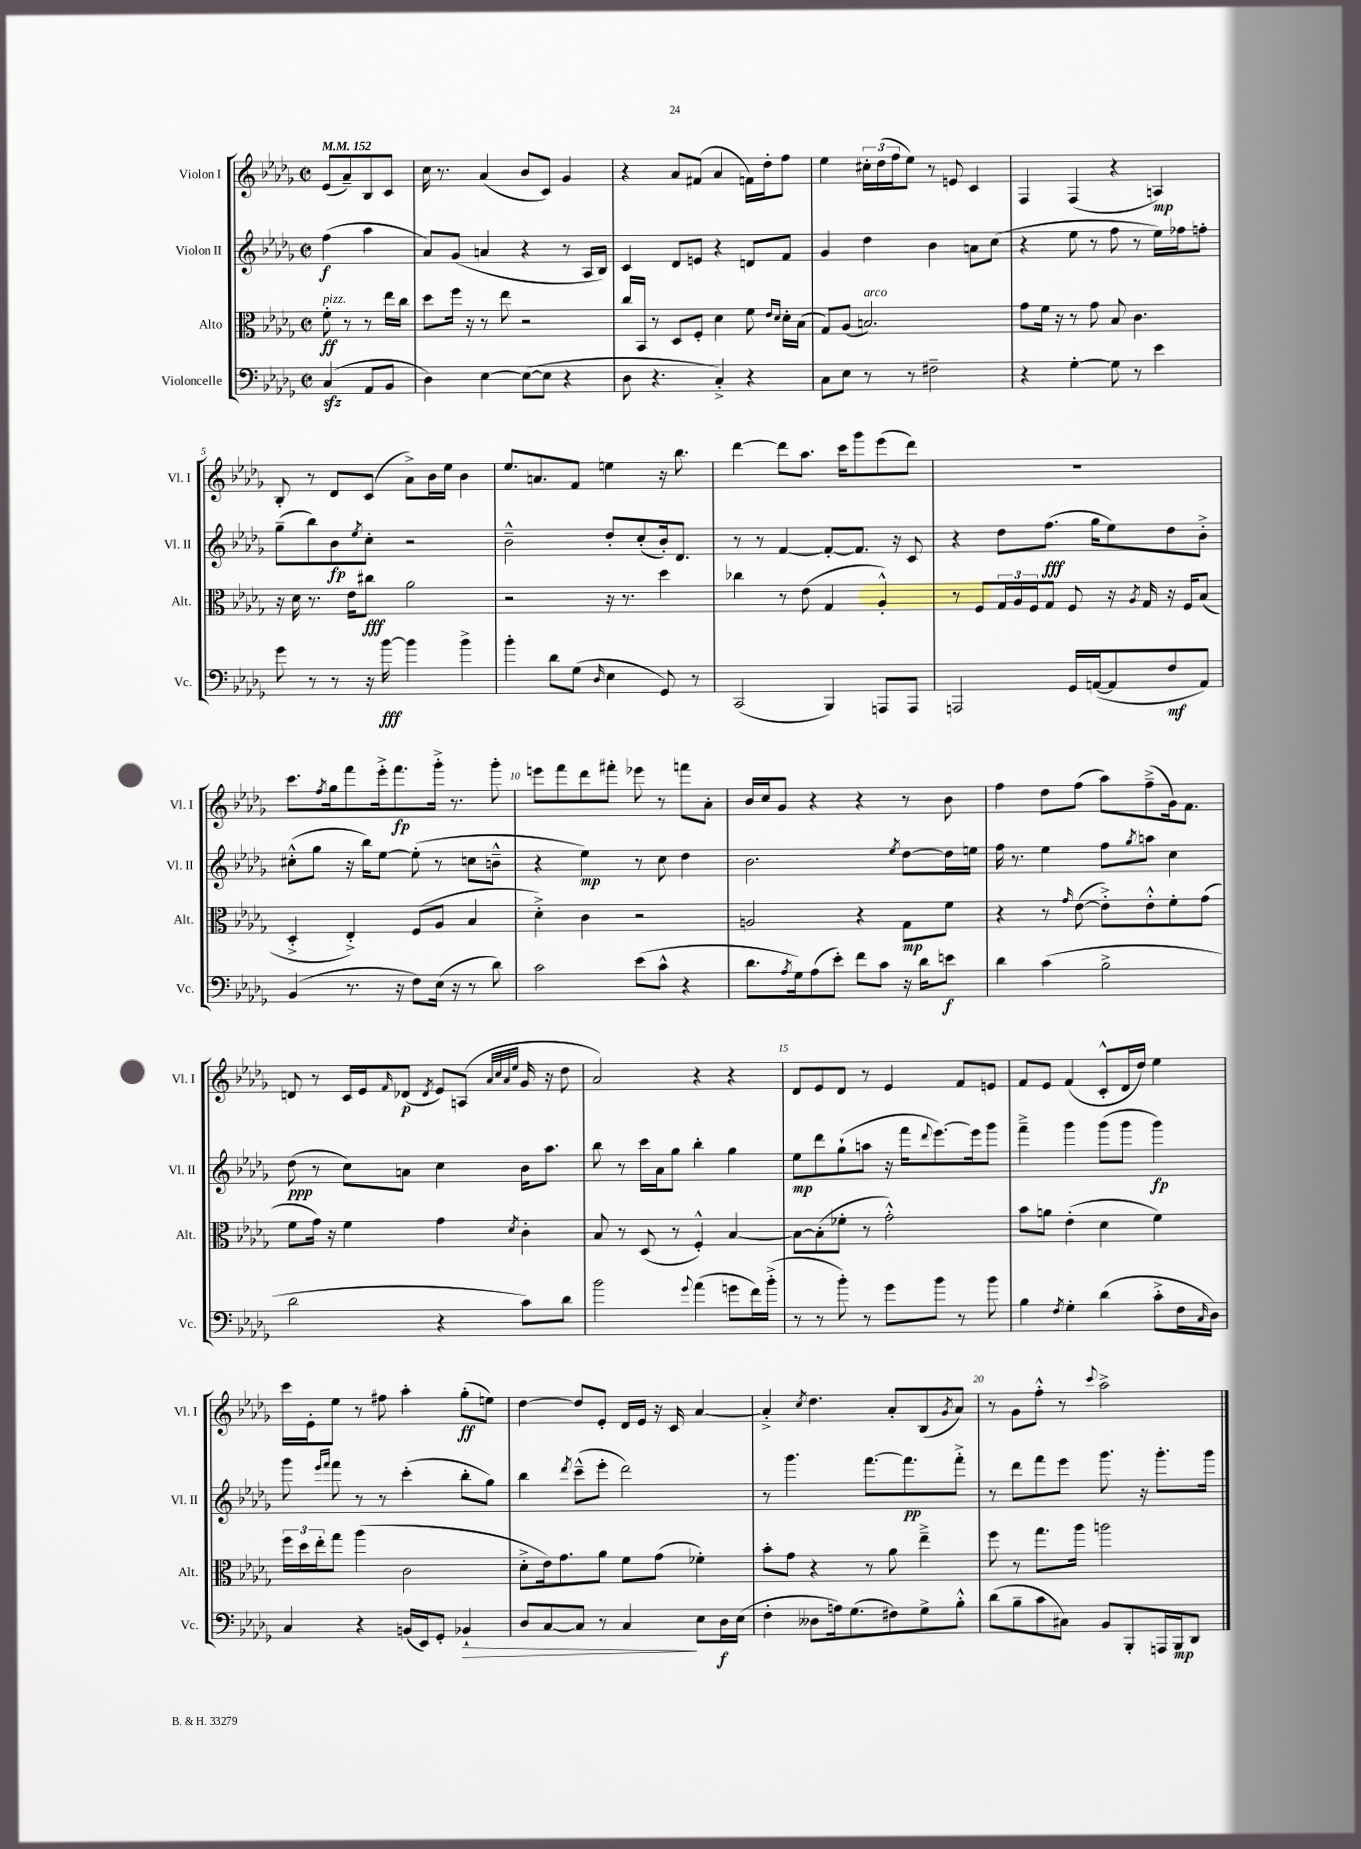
<<
\new StaffGroup <<
\new Staff = "s0" \with { instrumentName = "Violon I" shortInstrumentName = "Vl. I" } {
    \clef treble \key des \major \defaultTimeSignature \time 2/2 \partial 2 \tempo 4 = 152
    ees'8( aes'8--) bes8 c'8 |
    c''16 r8. aes'4( bes'8 c'8) ges'4 |
    r4 aes'8 fis'8( aes'4 f'16) des''16-. f''8 |
    ees''4 \tuplet 3/2 { cis''16-. des''16( f''16 } ees''8) r8 e'8 c'4 |
    f4 f4( r4 a4\mp) |
    bes8-. r8 des'8 c'8( aes'8->) bes'16 ees''16 bes'4 |
    ees''8. a'8. f'8 e''4 r16 bes''8. |
    des'''4~ des'''8 aes''8. c'''16 ges'''8 ees'''8( des'''8) |
    R1 |
    c'''8. \acciaccatura { f''8 } ges''16 f'''8 ees'''16-.-> f'''8.\fp ges'''16-.-> r8. ges'''8-. |
    e'''8 f'''8 des'''8 fis'''8-. ees'''8 r8 f'''8 aes'8-. |
    bes'16 c''16 ges'8 r4 r4 r8 bes'8 |
    f''4 des''8 f''8( aes''8) f''8--->( ges'16) f'8. |
    d'8 r8 c'16 ees'16 \grace { f'16 } des'8\p( \acciaccatura { des'8 } ees'8) a8( \grace { aes'32 c''32 aes'32 ees''32 } ges'16 r16 des''8 |
    aes'2) r4 r4 |
    des'8 ees'8 des'8 r8 ees'4 f'8 e'8 |
    f'8 ees'8 f'4( c'8-.-^ des'16 des''16) ees''4 |
    c'''16 ees'16-. ees''8 r8 fis''8 aes''4-. ges''8-.\ff( e''8) |
    des''4~ des''8 ees'8-. des'16 ees'16 r16 c'16 aes'4~ |
    aes'4-.-> \acciaccatura { c''8 } des''4. aes'8-. bes8( \acciaccatura { ges'8 } aes'8) |
    r8 ges'8 f''8-.-^ r8 \appoggiatura { c'''8 } aes''2-> \bar "|." |
}
\new Staff = "s1" \with { instrumentName = "Violon II" shortInstrumentName = "Vl. II" } {
    \clef treble \key des \major \defaultTimeSignature \time 2/2 \partial 2
    f''4\f( aes''4 |
    aes'8) ges'8( a'4 r4 r8 aes16 bes16) |
    c'4 des'8 e'8 r4 d'8 f'8 |
    ges'4 des''4 bes'4 a'8 c''8( |
    r4 ees''8 r8 f''8 r8 ees''16) fes''16 f''8-. |
    ges''8--( bes''8) bes'8\fp \acciaccatura { ees''8 } c''8-. r2 |
    bes'2---^ des''8-. c''8-.( bes'16-.) des'8. |
    r8 r8 f'4~ f'8~-. f'8. r16 c'8 |
    r4 des''8 f''8.\fff( ges''16 ees''8) des''8 bes'8-.-> |
    cis''8-.-^( ges''8 r16 bes''16) ees''8~ ees''8-.( r8 c''8 b'8---^ |
    r4 ees''4\mp) r8 c''8 des''4 |
    bes'2. \acciaccatura { ees''8 } des''8~ des''16 e''16 |
    f''16 r8. ees''4 f''8 \acciaccatura { ges''8 } a''8 c''4 |
    des''8\ppp( r8 c''8) a'8 c''4 bes'16 aes''8. |
    bes''8 r8 c'''16 aes'16 ges''8 bes''4-. ges''4 |
    ees''8\mp des'''8 ges''8-!( a''8 r16 f'''16 \appoggiatura { des'''8 } ees'''8.~) ees'''16 ges'''8 |
    f'''4---> ges'''4 ges'''8( ges'''8 ges'''4\fp) |
    ges'''8 \grace { ees'''16 f'''16 } f'''8 r8 r8 c'''4-.( bes''8-. ges''8) |
    bes''4 \acciaccatura { des'''8 } c'''8---^( ees'''8-. des'''2) |
    r8 ges'''4. f'''8.~ f'''8.\pp f'''8-.-> |
    r8 des'''8 f'''8 ees'''8 ges'''8. r16 ges'''8.-. ges'''16 \bar "|." |
}
\new Staff = "s2" \with { instrumentName = "Alto" shortInstrumentName = "Alt." } {
    \clef alto \key des \major \defaultTimeSignature \time 2/2 \partial 2
    f'8-.\ff^\markup { \italic "pizz." } r8 r8 ees''16 c''16 |
    des''8 f''16 r16 r8 ees''8 r2 |
    c''16 bes,16 r8 des8 f8-. des'4 f'8 \grace { ees'16 des'16 } des'16-. bes16( |
    ges8) aes8( b2.^\markup { \italic "arco" }) |
    ges'8 f'16 r16 r8 ges'8 bes8 c'4. |
    r16 des'16 r8. ees'16 cis''8\fff aes'2 |
    r2 r16 r8. des''4 |
    ces''4 r8 ees'8( ges4 aes4-.-^) |
    r8 f8 \tuplet 3/2 { ges16 aes16 f16 } ges8 f8 r16 \acciaccatura { aes8 } ges16 r16 f16 bes8( |
    des4-.-> ees4-.->) f8( aes8 bes4 |
    des'4-.->) c'4 r2 |
    a2 r4 ges8\mp f'8 |
    r4 r8 \grace { ges'16 } ees'8~( ees'8-.->) ees'8-.-^ f'8-. ges'8( |
    f'8 ges'16) r16 f'4 ges'4 \acciaccatura { des'8 } c'4-. |
    bes8 r8 des8( r8 f4-.-^) bes4~ |
    bes8~ bes8-.( fes'8-. r8 ges'2-.-^) |
    bes'8 a'8 ees'4-.( des'4 f'4) |
    \tuplet 3/2 { f''16 des''16 ees''16-. } ges''8 aes''4( c'2 |
    des'8-.-> ees'16) ges'8. aes'8 f'8 ges'8( fes'4-.) |
    bes'8-. ges'8 r4 r8 aes'8 ees''4---> |
    f''8 r8 ges''8. aes''16 a''2 \bar "|." |
}
\new Staff = "s3" \with { instrumentName = "Violoncelle" shortInstrumentName = "Vc." } {
    \clef bass \key des \major \defaultTimeSignature \time 2/2 \partial 2
    c4\sfz( aes,8 bes,8 |
    des4) ees4~ ees8~( ees8 r4 |
    des8 r4. c4-.->) r4 |
    c8 ees8 r8 r8 fis2-- |
    r4 ges4~-. ges8 r8 ees'4 |
    ges'8 r8 r8 r16 bes'16~\fff bes'4 bes'4-> |
    bes'4-. des'8 ges8( \grace { des16 } ees4 ges,8) r8 |
    c,2( bes,,4) a,,8 a,,8 |
    a,,2 ges,16 a,16~( a,8 f8\mf a,8) |
    bes,4( r8. r16 f8) ees16( r16 r8 des'8) |
    c'2 ees'8( c'8-^ r4 |
    des'8. \acciaccatura { aes8 } ges16) aes8( ees'8-.) f'8 c'8 r16 des'16 e'8\f |
    des'4 c'4( bes2-> |
    des'2 r4 c'8) des'8 |
    bes'2 \appoggiatura { ges'8 } aes'4( g'8 f'16) bes'16-.->( |
    r8 r8 bes'8-.) r8 ges'8 bes'8 r8 bes'8 |
    bes4 \acciaccatura { f8 } ges4-. des'4( c'8-.-> f16 \grace { c16 } des16) |
    c4 r4 b,16( ees,16) ges,8-. bes,4-!\> |
    des8 c8~ c8 r8 c4\! ees8 des16\f ees16( |
    f4-. deses8 a16) ges8.( fis8) ges8-> bes8-.-^ |
    des'8( bes8-- c'8 cis8) bes,8 bes,,8-. a,,16 bes,,16\mp des,8 \bar "|." |
}
>>
>>
\layout { \context { \Score \override BarNumber.break-visibility = ##(#f #t #t) barNumberVisibility = #(every-nth-bar-number-visible 5) } }
